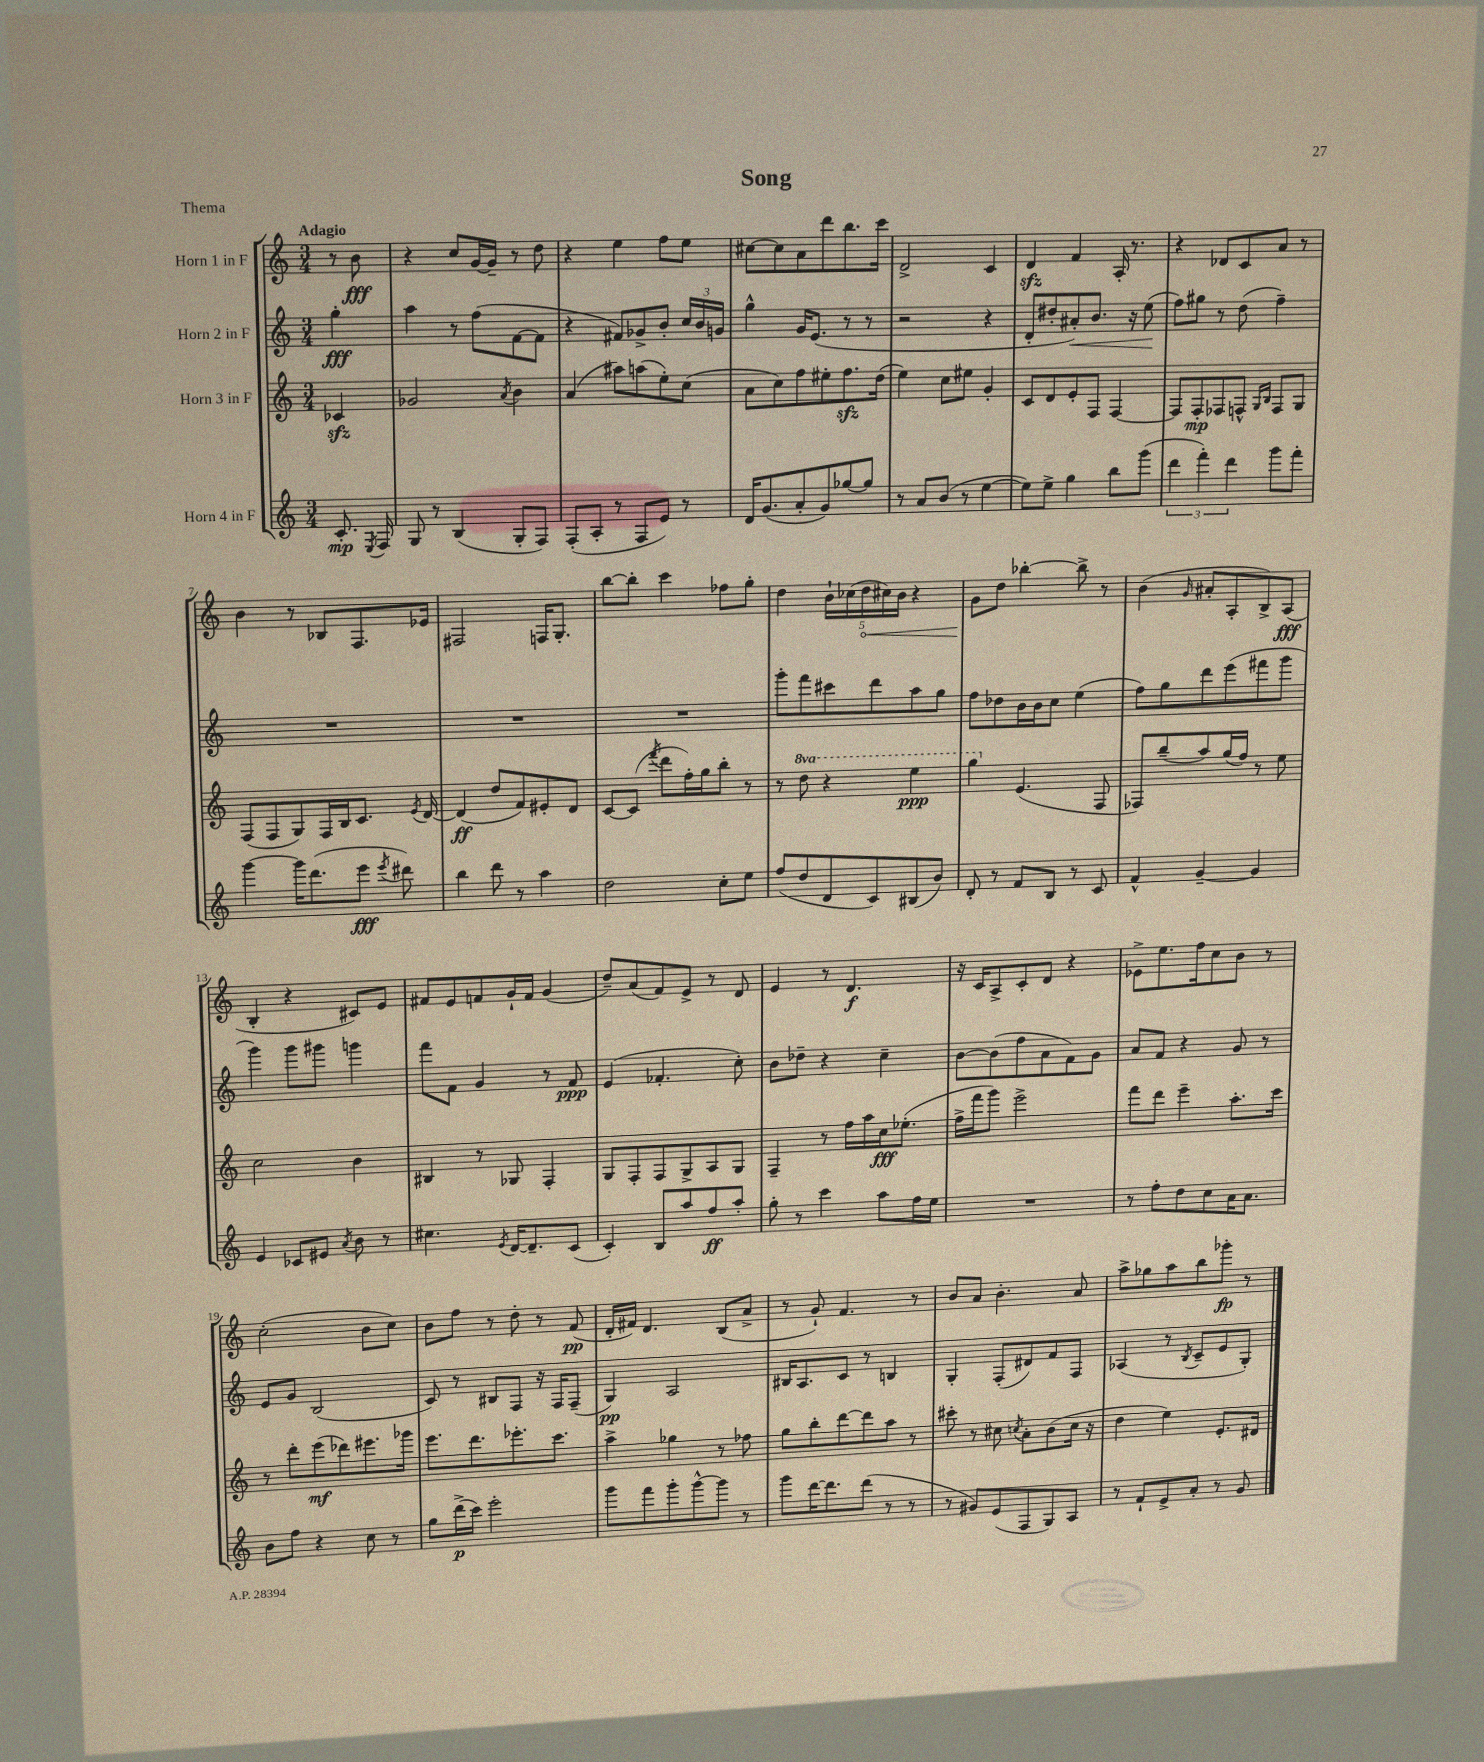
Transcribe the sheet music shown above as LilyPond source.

\header { title = "Song" piece = "Thema" }
<<
\new StaffGroup <<
\new Staff = "s0" \with { instrumentName = "Horn 1 in F" } {
    \clef treble \key c \major \numericTimeSignature \time 3/4 \partial 4 \tempo "Adagio"
    \autoBeamOff r8 b'8\fff |
    r4 c''8[ g'16~ g'16]-- r8 d''8 |
    r4 e''4 f''8[ e''8] |
    cis''8[~ cis''8 a'8 d'''8 b''8. c'''16] |
    d'2-> c'4 |
    d'4\sfz f'4 a16-. r8. |
    r4 des'8[ c'8 a'8] r8 |
    b'4 r8 bes8[ f8. ees'16] |
    fis2 f16[ g8.]-. |
    b''8[~ b''8]-. c'''4 fes''8[ g''8]-. |
    d''4 \tuplet 5/4 { b'16[-! ces''16( \once \override Hairpin.circled-tip = ##t d''16\< cis''16) b'16] } r4 |
    g'8[\! d''8] bes''4~-. bes''8-> r8 |
    b'4( \grace { g'16 } ais'8[-. a8-. b8->) a8]\fff( |
    b4-. r4 cis'8[) e'8] |
    fis'8[ e'8 f'8 g'16-! f'16] g'4( |
    d''8[--) a'8( f'8) e'8]-> r8 d'8 |
    e'4 r8 d'4.\f |
    r16 c'16[ a8-> c'8-. d'8] r4 |
    ees'8[-> e''8. f''16 c''8 b'8] r8 |
    c''2-.( b'8[ c''8]) |
    b'8[ f''8] r8 d''8-. r8 f'8\pp( |
    d'16[-. fis'16]) d'4. b8[( a'8]-> |
    r8 g'8-!) f'4. r8 |
    b'8[ a'8] b'4.-. a'8 |
    a''8[-> ges''8 a''8 b''8 ges'''8]-.\fp r8 \bar "|." |
}
\new Staff = "s1" \with { instrumentName = "Horn 2 in F" } {
    \clef treble \key c \major \numericTimeSignature \time 3/4 \partial 4
    \autoBeamOff g''4-.\fff |
    a''4 r8 f''8[( f'8~ f'8] |
    r4 fis'8[) ges'8-> b'8]-. \tuplet 3/2 { c''16[ b'16 g'16] } |
    g''4-^ g'16[ e'8.]( r8 r8 |
    r2 r4 |
    d'8[-. dis''8-. ais'8-.\<) b'8.] r16 e''8\!( |
    f''8[) gis''8] r8 d''8( f''4--) |
    R2. |
    R2. |
    R2. |
    g'''8[-. f'''8 cis'''8 d'''8 a''8 g''8] |
    f''8[ des''8 b'16 b'16 c''8] e''4( |
    f''8[) g''8 d'''8 e'''8( fis'''8 g'''8] |
    g'''4) g'''8[ gis'''8] g'''4 |
    f'''8[ f'8] g'4 r8 f'8\ppp |
    e'4( fes'4.-. c''8-.) |
    b'8[ des''8]-- r4 c''4-- |
    b'8[~ b'8( f''8 a'8 f'8) g'8] |
    a'8[ f'8] r4 g'8 r8 |
    e'8[ g'8] b2( |
    c'8) r8 bis8[ f8] r16 f16[ f8]--( |
    g4\pp) a2 |
    bis16[ a8. c'8] r8 b4 |
    g4-. f8[-.( dis'8) f'8 f8] |
    aes4( r8 \acciaccatura { b8 } c'8[-- e'8 g8]-.) \bar "|." |
}
\new Staff = "s2" \with { instrumentName = "Horn 3 in F" } {
    \clef treble \key c \major \numericTimeSignature \time 3/4 \set Staff.ottavationMarkups = #ottavation-simple-ordinals \partial 4
    \autoBeamOff ces'4\sfz |
    ges'2 \acciaccatura { a'8 } b'4 |
    a'4( ais''8[) a''8( e''8-.) c''8]( |
    a'8[ c''8) f''8 eis''8-. f''8.\sfz d''16]( |
    e''4) c''8[ eis''8] g'4-. |
    c'8[ d'8 e'8-. f8] f4~ |
    f8[ f8-.\mp fes8 f8]-^ \grace { g16[ b16] } f8[ g8] |
    f8[( f8 g8) f16 b16 c'8.] \acciaccatura { e'8 } d'16~ |
    d'4\ff( d''8[ f'8) eis'8-. d'8] |
    c'8[~ c'8]( \acciaccatura { f'''8 } d'''8[ f''16-.) g''16 b''8]-. r8 |
    r8 \ottava #1 d'''8 r4 e'''4\ppp |
    g'''4 \ottava #0 e'4.( f8 |
    fes8[) b''8--( a''8) g''16( f''16]) r8 e''8 |
    c''2 b'4 |
    bis4 r8 ges8 f4-. |
    g8[ f8-. f8 g8-> a8 g8] |
    f4-- r8 f''16[ a''16 c''16\fff ees''8.]-.( |
    f''16[-> f'''16 g'''8]) e'''2-> |
    f'''8[ d'''8] e'''4-- a''8.[-. c'''16] |
    r8 d'''8[-. e'''8\mf( des'''8) eis'''8. ges'''16] |
    e'''8.[ d'''8. ees'''8.-. c'''8.] |
    a''4-> ges''4 r8 fes''8 |
    g''8[ b''8-. d'''8~ d'''8 a''8] r8 |
    cis'''8-. r8 cis''8 \acciaccatura { c''8 } a'8[-. b'8( c''16] r16 |
    d''4 e''4) e'8.[-. dis'16] \bar "|." |
}
\new Staff = "s3" \with { instrumentName = "Horn 4 in F" } {
    \clef treble \key c \major \numericTimeSignature \time 3/4 \partial 4
    \autoBeamOff c'8.-.\mp \acciaccatura { e8 } f16 |
    g8 r8 b4( g8[-. f8]) |
    f8[-.( a8]-. r8 f8[ e'8]) r8 |
    d'16[ g'8.( a'8-. g'8) ges''8~ ges''8] |
    r8 a'8[ b'8]( r8 e''4~ |
    e''8[) e''8]-> g''4 b''8[ g'''8]( |
    \tuplet 3/2 { d'''4 f'''4-.) d'''4 } g'''8[ f'''8]-. |
    g'''4~ g'''16[ d'''8.( e'''8]\fff \acciaccatura { e'''8 } dis'''8) |
    b''4 d'''8 r8 a''4 |
    d''2 c''8[-. e''8] |
    f''8[( d''8 d'8 c'8) bis8( b'8]) |
    d'8-. r8 f'8[ b8] r8 c'8 |
    f'4-^ g'4~-- g'4 |
    e'4 ces'8[ eis'8] \acciaccatura { a'8 } b'8 r8 |
    cis''4. \acciaccatura { e'8 } d'16[~ d'8.-- c'8]( |
    c'4-.) b8[ a''8 f''8\ff a''8]-. |
    g''8-. r8 c'''4 a''8[ f''16 e''16] |
    R2. |
    r8 f''8[-. d''8 c''8 a'16 a'8.] |
    b'8[ f''8] r4 c''8 r8 |
    g''8[ d'''16->\p( c'''16]) e'''2-. |
    g'''8[ f'''8 g'''8-. g'''8~-^ g'''8] r8 |
    g'''8[ d'''16~ d'''8. d'''8]( r8 r8 |
    r8 gis'8[) e'8( f8 g8) a8] |
    r8 f'8[-! e'8-> a'8]-. r8 g'8 \bar "|." |
}
>>
>>
